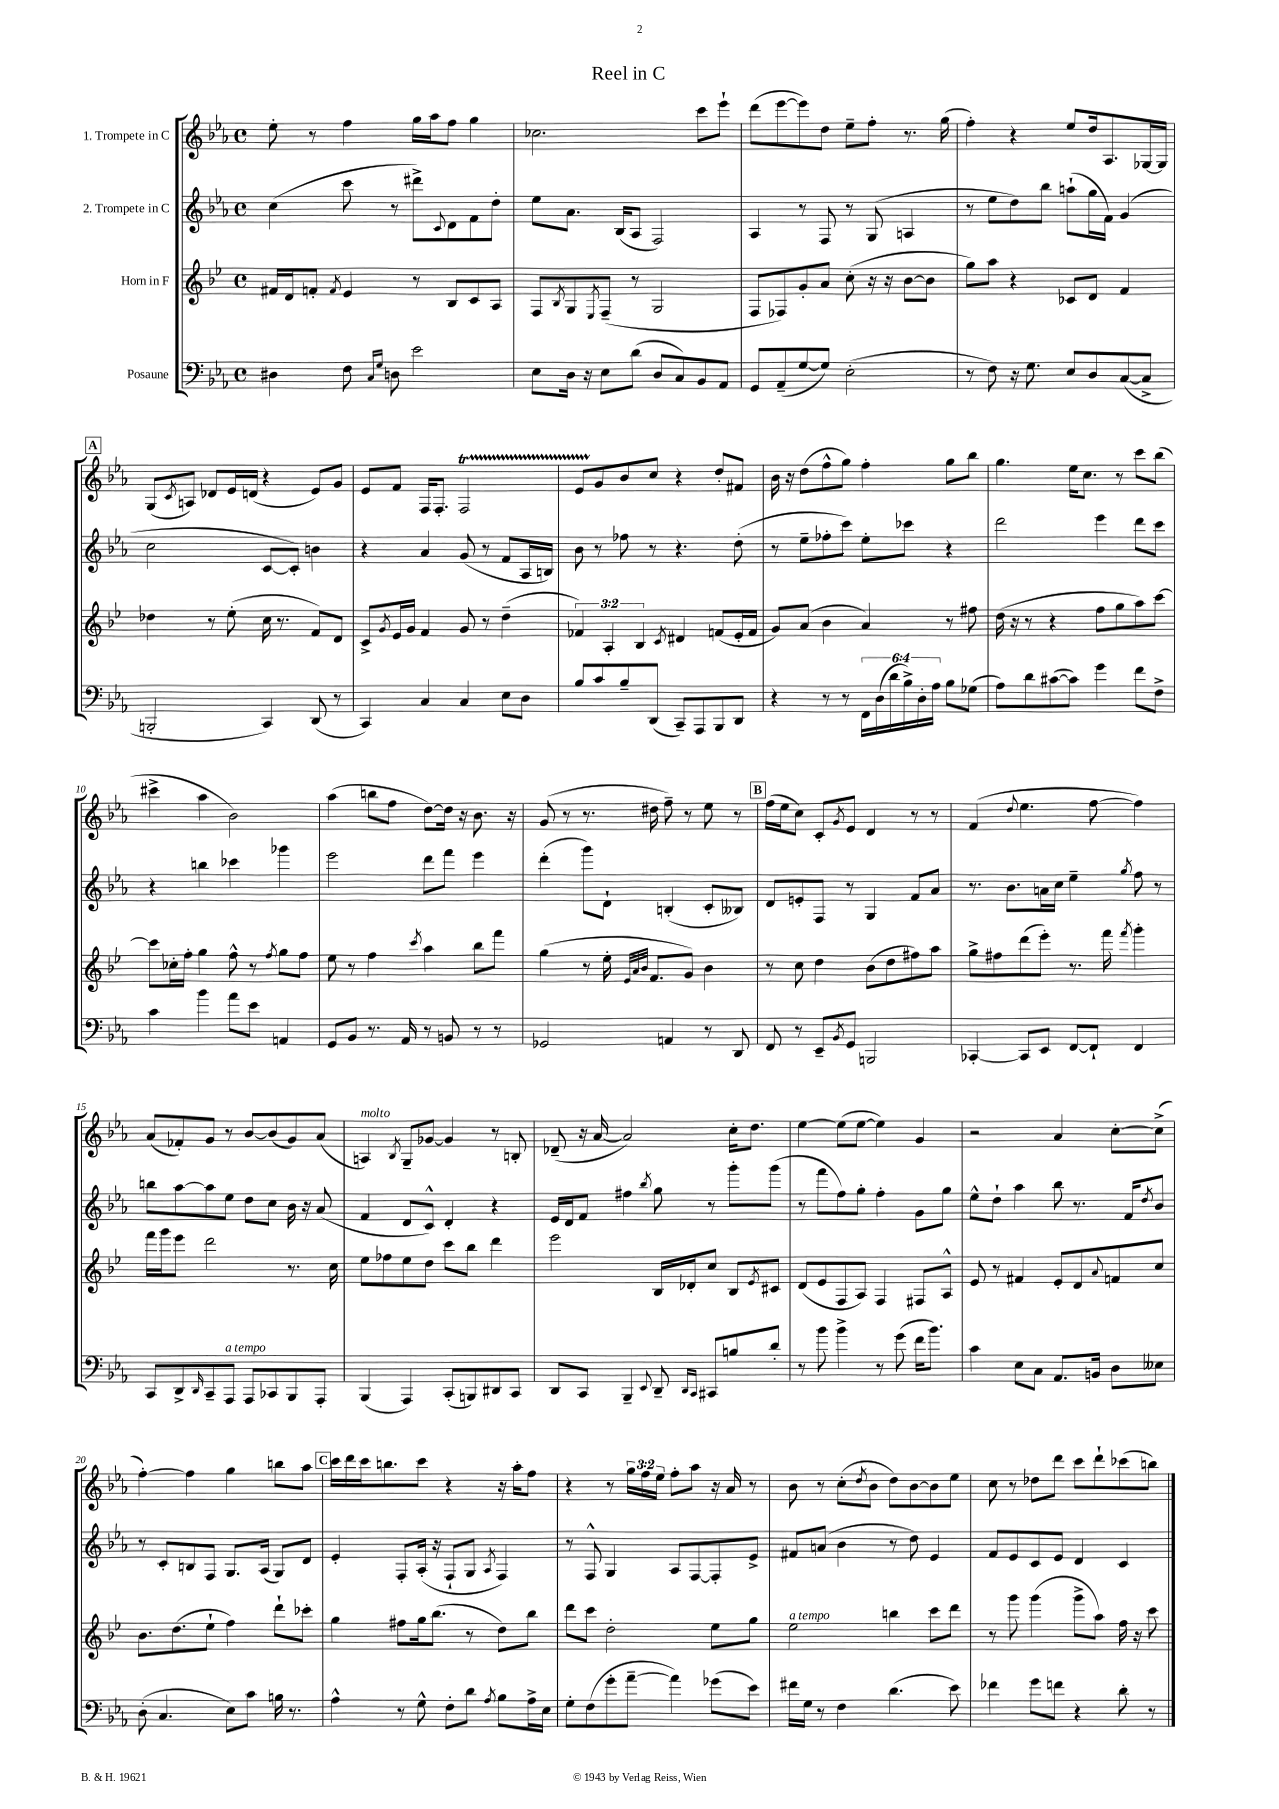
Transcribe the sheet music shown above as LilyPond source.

\header { title = "Reel in C" }
<<
\new StaffGroup <<
\new Staff = "s0" \with { instrumentName = "1. Trompete in C" } {
    \clef treble \key ees \major \defaultTimeSignature \time 4/4 \override Staff.TupletNumber.text = #tuplet-number::calc-fraction-text
    ees''8-. r8 f''4 g''16 aes''16 f''8 g''4 |
    ces''2. c'''8 ees'''8-! |
    d'''8( ees'''8~ ees'''8) d''8 ees''8-- f''8-. r8. g''16( |
    f''4-.) r4 ees''8 d''16 aes8. ges16~ ges16 |
    \mark \markup { \box "A" } g8( \acciaccatura { c'8 } a8) des'8 ees'16 d'16( r4 ees'8) g'8 |
    ees'8 f'8 f16 f8.-. f2\startTrillSpan |
    ees'8 g'8\stopTrillSpan bes'8 c''8 r4 d''8-. fis'8 |
    bes'16 r16 d''8( f''8-^ g''8) f''4-. g''8 bes''8 |
    g''4. ees''16 c''8. r8 c'''8 bes''8( |
    cis'''4-> aes''4 bes'2) |
    aes''4( b''8 f''8 d''8~) d''16 r16 bes'8. r16 |
    g'8( r8 r8. dis''16 f''8--) r8 ees''8 r8 |
    \mark \markup { \box "B" } f''16( ees''16 c''8) c'8-. \acciaccatura { g'8 } ees'8 d'4 r8 r8 |
    f'4( \appoggiatura { d''8 } ees''4. f''8~ f''4) |
    aes'8( fes'8-.) g'8 r8 bes'8~ bes'8( g'8) aes'8( |
    a4^\markup { \italic "molto" }) \acciaccatura { bes8 } g8-- ges'8~ ges'4 r8 b8-. |
    des'8--( r16 aes'16~ aes'2) c''16-. d''8. |
    ees''4~ ees''8( ees''8~ ees''4) g'4 |
    r2 aes'4 c''8~-. c''8->( |
    f''4~-.) f''4 g''4 b''8 aes''8 |
    \mark \markup { \box "C" } c'''16 d'''16 c'''16 b''8. c'''8 r4 r16 aes''16-. f''8 |
    r4 r8 \tuplet 3/2 { g''16 f''16 ees''16 } f''8-. aes''8 r16 aes'16 r8 |
    bes'8 r8 c''8-.( \acciaccatura { d''8 } bes'8 d''8) bes'8~ bes'8 ees''8 |
    c''8 r8 des''8 d'''8 c'''8 d'''8-! ces'''8( b''8) \bar "|." |
}
\new Staff = "s1" \with { instrumentName = "2. Trompete in C" } {
    \clef treble \key ees \major \defaultTimeSignature \time 4/4
    c''4( c'''8 r8 dis'''8->) \appoggiatura { c'8 } d'8 f'8 d''8-. |
    ees''8 aes'8. bes16( aes8 f2) |
    aes4 r8 f8 r8 g8( a4 |
    r8 ees''8 d''8) bes''8 a''8-!( g''16 f'16) g'4( |
    \mark \markup { \box "A" } c''2 c'8~ c'8-.) b'4 |
    r4 aes'4 g'8( r8 f'8 aes16 b16) |
    bes'8 r8 fes''8 r8 r4. d''8-.( |
    r8 ees''8-- fes''8-. c'''8) ees''8-. ces'''8 r4 |
    d'''2 ees'''4 d'''8 c'''8 |
    r4 b''4 ces'''4 ges'''4 |
    ees'''2 d'''8 f'''8 ees'''4 |
    d'''4-.( g'''8) d'8-! b4-.( c'8-. beses8) |
    \mark \markup { \box "B" } d'8 e'8-. f8 r8 g4 f'8 aes'8 |
    r8. bes'8. a'16 c''16 ees''4-- \acciaccatura { g''8 } f''8 r8 |
    b''8 aes''8~ aes''8 ees''8 d''8 c''8 bes'16 r16 aes'8( |
    f'4 d'8 c'8-^) d'4-. r4 |
    ees'16 d'16 f'8 fis''4 \acciaccatura { bes''8 } g''8 r8 g'''8-. g'''8( |
    r8 f'''8 f''8) g''8-. f''4-. g'8 g''8 |
    ees''8-^ d''8-! aes''4 bes''8 r8. f'16 \acciaccatura { d''8 } bes'8 |
    r8 c'8-. b8 f8 g8. aes16( g8) d'8 |
    \mark \markup { \box "C" } ees'4-. f8-. aes16-.( r16 f8-! g8 \acciaccatura { aes8 } f4) |
    r8 f8-^ g4 aes8 f8~ f8-. ees'8-> |
    fis'8 a'8( bes'4 r8 d''8) ees'4 |
    f'8 ees'8 c'8 ees'8 d'4 c'4 \bar "|." |
}
\new Staff = "s2" \with { instrumentName = "Horn in F" } {
    \clef treble \key bes \major \defaultTimeSignature \time 4/4 \override Staff.TupletNumber.text = #tuplet-number::calc-fraction-text
    fis'16 d'16 f'8-. \acciaccatura { f'8 } ees'4 r8 bes8 c'8 a8 |
    f8 \acciaccatura { bes8 } g8 \acciaccatura { ees8 } f8--( r8 g2 |
    f8 fes8) g'8-. a'8 c''8-.( r16 r16 bes'8~ bes'8 |
    g''8) a''8 r4 ces'8 d'8 f'4 |
    \mark \markup { \box "A" } des''4 r8 ees''8-.( c''16 r8. f'8) d'8 |
    c'8-> \acciaccatura { g'8 } ees'16 g'16 f'4 g'8 r8 d''4--( |
    \tuplet 3/2 { fes'4) a4-. bes4 } \acciaccatura { c'8 } dis'4 f'8( ees'16-. f'16 |
    g'8) a'8( bes'4 a'4) r8 fis''8 |
    d''16( r16 r8 r4 f''8 g''8 a''8) c'''8~ |
    c'''8 ces''16-. f''16-. g''4 f''8-^ r8 \acciaccatura { f''8 } g''8 f''8 |
    ees''8 r8 f''4 \acciaccatura { c'''8 } a''4 bes''8 f'''8 |
    g''4( r8 ees''16-. \grace { ees'32 a'32 bes'32 } f'8. g'8) bes'4 |
    \mark \markup { \box "B" } r8 c''8 d''4 bes'8( d''8 fis''8) a''8 |
    g''8-> fis''8 d'''8( ees'''8-.) r8. f'''16 \acciaccatura { f'''8 } g'''4-. |
    f'''16 g'''16 ees'''8 d'''2 r8. c''16 |
    ees''8 fes''8 ees''8 d''8 c'''8 bes''8 d'''4 |
    ees'''2 bes16 des'16-. c''8 bes8 \acciaccatura { ees'8 } cis'8 |
    d'8( ees'8 f8 a8) f4 fis8 a8-^ |
    ees'8 r8 fis'4 ees'8-. d'8 \appoggiatura { a'8 } f'8 c''8 |
    bes'8. d''8.( ees''8-! f''4) d'''8-! ces'''8-. |
    \mark \markup { \box "C" } g''4 fis''8 g''16 bes''8.( r8 d''8) bes''8 |
    d'''8 c'''8 d''2-. ees''8 g''8 |
    ees''2^\markup { \italic "a tempo" } b''4 c'''8 d'''8 |
    r8 g'''8 g'''4( g'''8-> a''8) f''16 r16 c'''8 \bar "|." |
}
\new Staff = "s3" \with { instrumentName = "Posaune" } {
    \clef bass \key ees \major \defaultTimeSignature \time 4/4 \override Staff.TupletNumber.text = #tuplet-number::calc-fraction-text
    dis4 f8 \grace { c16 g16 } d8 ees'2 |
    ees8 d16 r16 ees8 d'8( d8 c8) bes,8 aes,8 |
    g,8 aes,8--( g8~ g8) ees2-.( |
    r8 f8) r16 g8. ees8 d8 c8~( c8-> |
    \mark \markup { \box "A" } b,,2-. c,4) d,8( r8 |
    c,4) c4 c4 ees8 d8 |
    bes8 c'8 bes8-- d,8( c,8--) aes,,8 bes,,8 d,8 |
    r4 r8 r8 \tuplet 6/4 { f,16 d16( d'16 bes16->) d16-. aes16 } bes8 ges8( |
    aes8) d'8 cis'8~( cis'8) g'4 f'8 f8-> |
    c'4 bes'4 aes'8 ees'8 a,4 |
    g,8 bes,8 r8. aes,16 r8 b,8 r8 r8 |
    ges,2 a,4 r8 d,8 |
    \mark \markup { \box "B" } f,8 r8 ees,8-- \acciaccatura { bes,8 } g,8 b,,2 |
    ces,4~-. ces,8 ees,8 f,8~ f,8-! f,4 |
    c,8 d,8-> \grace { d,16 } c,8-- aes,,8^\markup { \italic "a tempo" } aes,,8 ces,8 bes,,8 aes,,8-. |
    bes,,4( aes,,4) c,8-.( b,,8) dis,8 c,8 |
    d,8 c,8 bes,,4-- \appoggiatura { ees,8 } d,8-- \grace { d,16 c,16 } cis,8 b8 d'8-. |
    r8 bes'8 bes'4-> r8 g'8( f'16 bes'8.) |
    c'4 ees8 c8 aes,8. b,16 d8 eeses8 |
    d8-.( c4. ees8) c'8 b16 r8. |
    \mark \markup { \box "C" } aes4-^ r8 g8-^ f8-. d'8 \acciaccatura { aes8 } bes8 aes16-> ees16 |
    g8-. f8( g'8-. aes'8~-- aes'4) ges'8( ees'8) |
    fis'16 g16 r8 f4 d'4.( ees'8) |
    fes'4 g'8 f'8 r4 d'8-. r8 \bar "|." |
}
>>
>>
